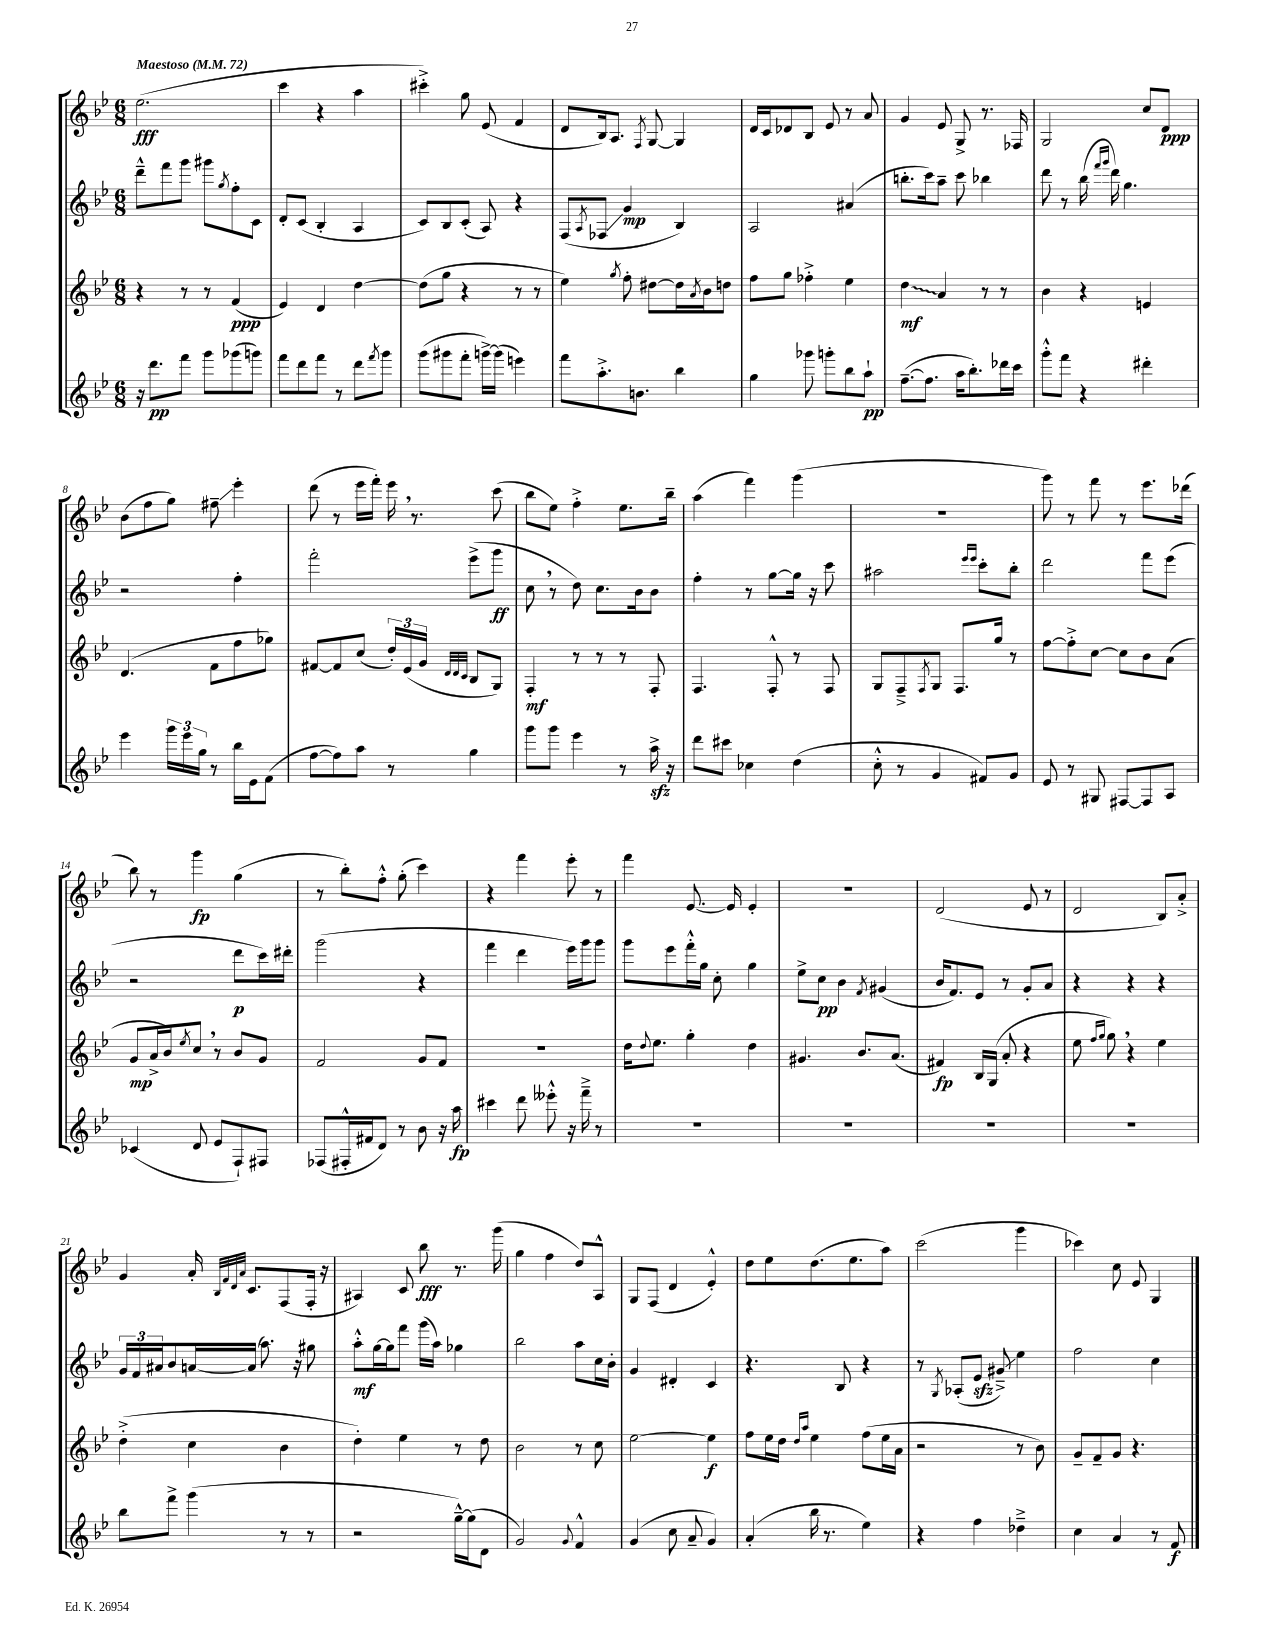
<<
\new StaffGroup <<
\new Staff = "s0" {
    \clef treble \key bes \major \numericTimeSignature \time 6/8 \tempo "Maestoso" 4 = 72
    ees''2.\fff( |
    c'''4 r4 a''4 |
    cis'''4-.->) g''8 ees'8( f'4 |
    d'8 bes16) a8. \acciaccatura { f8 } g8~ g4 |
    d'16 c'16 des'8 bes8 ees'8 r8 a'8 |
    g'4 ees'8 g8-> r8. fes16 |
    g2 c''8 d'8\ppp |
    bes'8( f''8 g''8) fis''8--\glissando ees'''4-. |
    d'''8( r8 ees'''16 f'''16-.) ees'''16 \breathe r8. c'''8( |
    bes''8 ees''8) f''4-.-> ees''8. bes''16-- |
    a''4( f'''4) g'''4( |
    R2. |
    g'''8) r8 f'''8 r8 ees'''8. des'''16( |
    bes''8) r8 g'''4\fp g''4( |
    r8 bes''8-.) f''8-.-^ g''8-.( c'''4) |
    r4 f'''4 ees'''8-. r8 |
    f'''4 ees'8.~ ees'16 ees'4-. |
    R2. |
    d'2( ees'8 r8 |
    d'2 bes8) a'8-.-> |
    g'4 a'16-. \grace { bes32 f'32 d'32 a'32 } c'8. f8( f16-. r16 |
    ais4) c'8 bes''8\fff r8. g'''16( |
    g''4 f''4 d''8) a8-^ |
    g8 f8( d'4 ees'4-.-^) |
    d''8 ees''8 d''8.( ees''8. a''8) |
    c'''2( g'''4 |
    ces'''4) c''8 ees'8 g4 \bar "|." |
}
\new Staff = "s1" {
    \clef treble \key bes \major \numericTimeSignature \time 6/8
    d'''8---^ f'''8 g'''8 gis'''8 \acciaccatura { g''8 } f''8-. c'8 |
    d'8-. c'8( bes4-. a4 |
    c'8) bes8 c'8-.( a8) r4 |
    f8( \acciaccatura { a8 } fes8\glissando g'4\mp bes4) |
    a2 ais'4( |
    b''8.-. c'''16) a''8-- c'''8 bes''4 |
    d'''8 r8 bes''16( \grace { f'''16 g'''16 } d'''16) g''4. |
    r2 f''4-. |
    f'''2-. ees'''8->( g'''8\ff |
    c''8 \breathe r8 d''8) c''8. bes'16 bes'8 |
    f''4-. r8 g''8~ g''16 r16 c'''8 |
    ais''2 \grace { ees'''16 ees'''16 } c'''8-. bes''8-. |
    d'''2 f'''8 ees'''8( |
    r2 d'''8\p c'''16) dis'''16-. |
    g'''2( r4 |
    f'''4 d'''4 ees'''16) g'''16 g'''8 |
    g'''8 ees'''8 f'''16-.-^ g''16 c''8-. g''4 |
    ees''8-> c''8\pp bes'4 \acciaccatura { f'8 } gis'4( |
    bes'16 f'8.) ees'8 r8 g'8-. a'8 |
    r4 r4 r4 |
    \tuplet 3/2 { g'16 f'16 ais'16 } bes'8 a'16~ a'16( a''8.) r16 gis''8 |
    a''8-.-^\mf g''16~ g''16 f'''8 g'''16( a''16) ges''4 |
    bes''2 a''8 c''16 bes'16-. |
    g'4 dis'4-. c'4 |
    r4. bes8 r4 |
    r8 \acciaccatura { g8 } aes8-.( ees'8\sfz gis'8--->\glissando) ees''4 |
    f''2 c''4 \bar "|." |
}
\new Staff = "s2" {
    \clef treble \key bes \major \numericTimeSignature \time 6/8
    r4 r8 r8 f'4\ppp( |
    ees'4) d'4 d''4~ |
    d''8( g''8 r4 r8 r8 |
    ees''4) \acciaccatura { g''8 } f''8-. dis''8~ dis''16 \acciaccatura { a'8 } bes'16 d''8 |
    f''8 g''8 fes''4-.-> ees''4 |
    \once \override Glissando.style = #'zigzag d''4\glissando\mf a'4 r8 r8 |
    bes'4 r4 e'4 |
    d'4.( f'8 f''8 ges''8) |
    fis'8~ fis'8 c''8( \tuplet 3/2 { d''16-.) ees'16( g'16 } \grace { d'32 d'32 c'32 } bes8 g8) |
    f4-.\mf r8 r8 r8 f8-. |
    f4. f8-.-^ r8 f8 |
    g8 f8---> \acciaccatura { f8 } g8 f8. g''16 r8 |
    f''8~ f''8-.-> c''8~ c''8 bes'8 a'8( |
    g'8\mp a'16-> bes'16) \acciaccatura { ees''8 } c''8 \breathe r8 bes'8 g'8 |
    f'2 g'8 f'8 |
    R2. |
    d''16 \appoggiatura { d''8 } ees''8. g''4-. d''4 |
    gis'4. bes'8. a'8.( |
    fis'4\fp) bes16 g16( a'8-. r4 |
    ees''8 \grace { f''16 g''16 } g''8) \breathe r4 ees''4 |
    d''4-.->( c''4 bes'4 |
    d''4-.) ees''4 r8 d''8 |
    bes'2 r8 c''8 |
    ees''2~ ees''4\f |
    f''8 ees''16 d''16 \grace { d''16 a''16 } ees''4 f''8( ees''16 a'16 |
    r2 r8 bes'8) |
    g'8-- f'8-- g'8 r4. \bar "|." |
}
\new Staff = "s3" {
    \clef treble \key bes \major \numericTimeSignature \time 6/8
    r16 d'''8.\pp f'''8 g'''8 ges'''8( g'''8) |
    f'''8 d'''8 f'''8 r8 d'''8 \acciaccatura { f'''8 } g'''8 |
    g'''8( gis'''8 f'''8-. g'''16~->) g'''16( e'''4) |
    f'''8 a''8.-.-> b'8. bes''4 |
    g''4 ges'''8 g'''8-. bes''8 a''8-!\pp |
    f''8.~--( f''8. a''16 bes''8.-.) des'''16 c'''16 |
    g'''8-.-^ f'''8 r4 dis'''4-. |
    ees'''4 \tuplet 3/2 { g'''16 ees'''16 g''16 } r8 bes''16 ees'16 f'8( |
    f''8~ f''8) a''8 r8 g''4 |
    g'''8 g'''8 ees'''4 r8 a''16->\sfz r16 |
    d'''8 cis'''8 ces''4 d''4( |
    c''8-.-^ r8 g'4 fis'8) g'8 |
    ees'8 r8 gis8 fis8~ fis8 a8 |
    ces'4( d'8 ees'8 f8-!) fis8 |
    fes8( fis16-.-^ fis'16 d'8) r8 bes'8 r16 a''16\fp |
    cis'''4 d'''8 eeses'''8-.-^ r16 f'''16---> r8 |
    R2. |
    R2. |
    R2. |
    R2. |
    bes''8 f'''8-> g'''4( r8 r8 |
    r2 g''16~---^) g''16( d'8 |
    g'2) \appoggiatura { g'8 } f'4-^ |
    g'4( c''8 a'8-- g'4) |
    a'4-.( bes''16 r8. ees''4) |
    r4 f''4 des''4---> |
    c''4 a'4 r8 f'8\f \bar "|." |
}
>>
>>
